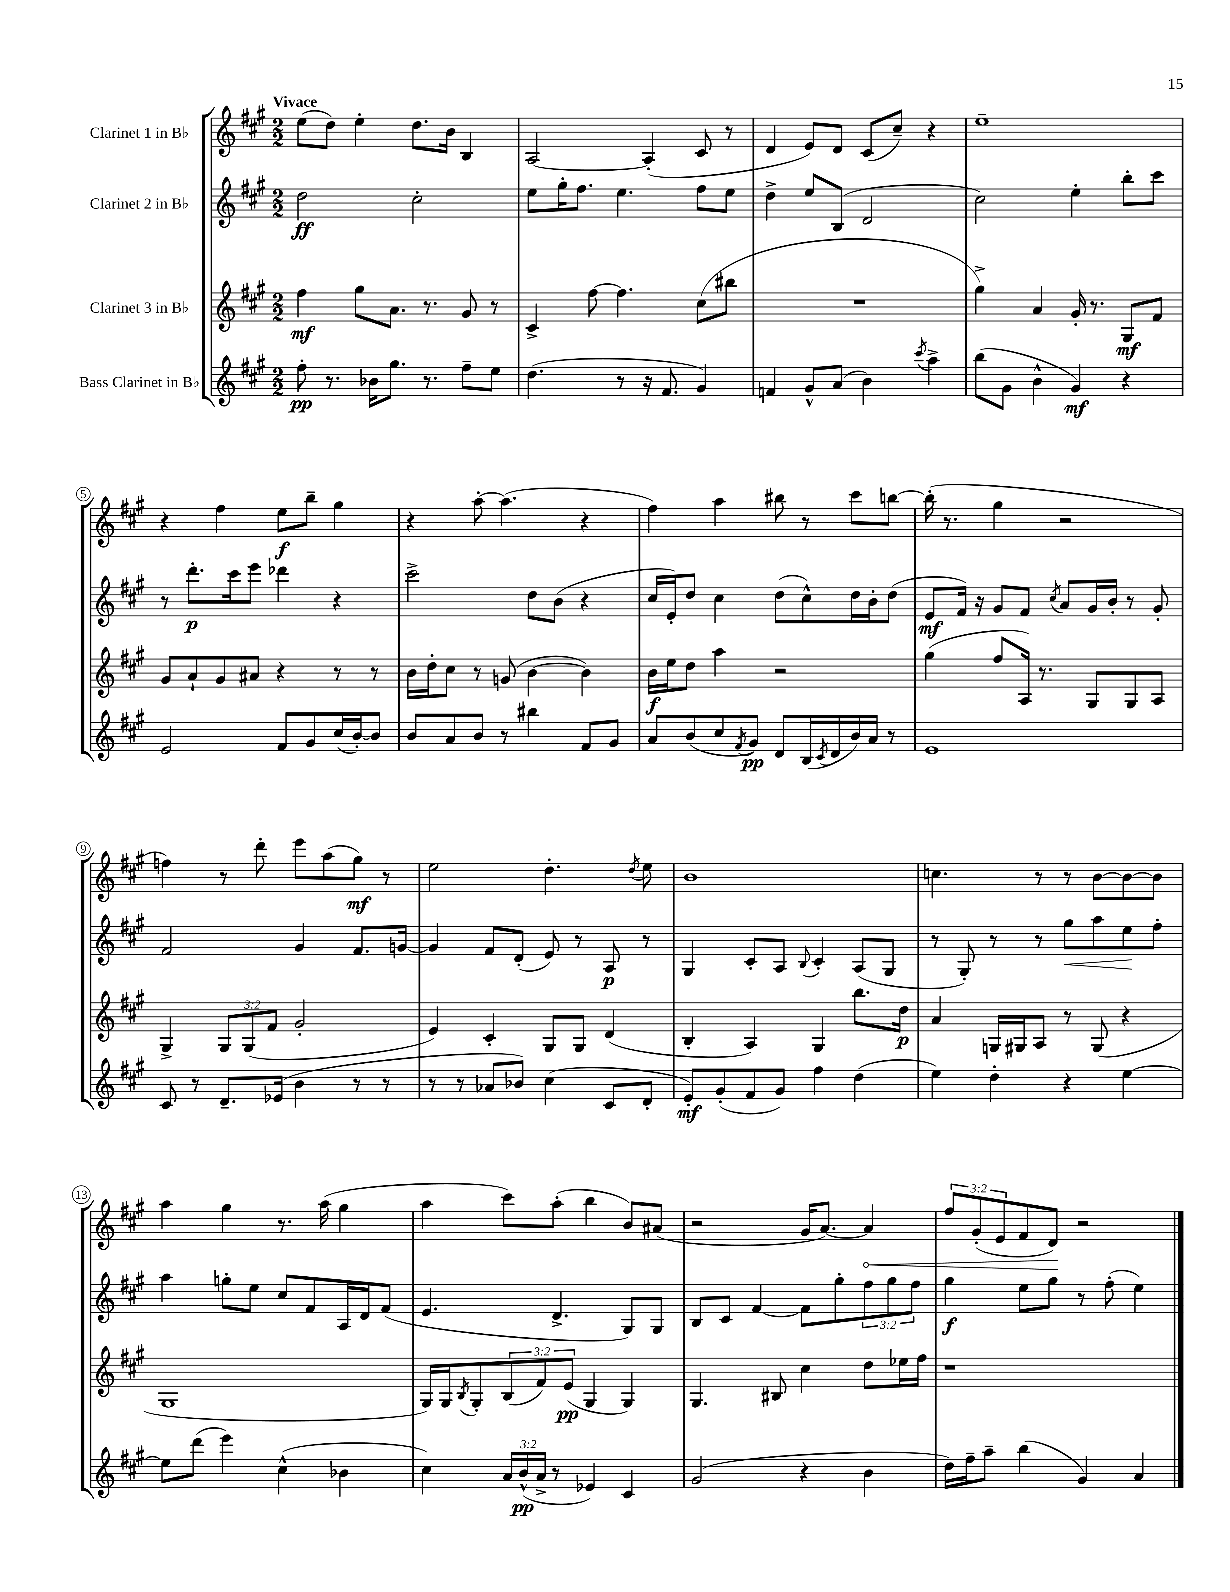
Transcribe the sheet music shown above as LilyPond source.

<<
\new StaffGroup <<
\new Staff = "s0" \with { instrumentName = "Clarinet 1 in Bb" } {
    \clef treble \key a \major \numericTimeSignature \time 2/2 \override Staff.TupletNumber.text = #tuplet-number::calc-fraction-text \tempo "Vivace"
    e''8( d''8) e''4-. d''8. b'16 b4 |
    a2~ a4-.( cis'8 r8 |
    d'4 e'8) d'8 cis'8( cis''8--) r4 |
    e''1-- |
    r4 fis''4 e''8\f b''8-- gis''4 |
    r4 a''8~-. a''4.( r4 |
    fis''4) a''4 bis''8 r8 cis'''8 b''8~ |
    b''16-.( r8. gis''4 r2 |
    f''4) r8 d'''8-. e'''8 a''8( gis''8\mf) r8 |
    e''2 d''4.-. \acciaccatura { d''8 } e''8 |
    b'1 |
    c''4. r8 r8 b'8~ b'8~ b'8 |
    a''4 gis''4 r8. a''16( gis''4 |
    a''4 cis'''8) a''8-.( b''4 b'8) ais'8( |
    r2 gis'16 a'8.~) \once \override Hairpin.circled-tip = ##t a'4\< |
    \tuplet 3/2 { fis''8 gis'8-.( e'8 } fis'8 d'8\!) r2 \bar "|." |
}
\new Staff = "s1" \with { instrumentName = "Clarinet 2 in Bb" } {
    \clef treble \key a \major \numericTimeSignature \time 2/2 \override Staff.TupletNumber.text = #tuplet-number::calc-fraction-text
    d''2\ff cis''2-. |
    e''8 gis''16-. fis''8. e''4. fis''8 e''8 |
    d''4-> e''8 b8( d'2 |
    cis''2) e''4-. b''8-. cis'''8 |
    r8 d'''8.-.\p cis'''16 e'''8 des'''4 r4 |
    cis'''2-> d''8 b'8( r4 |
    cis''16 e'16-.) d''8 cis''4 d''8( cis''8-^) d''16 b'16-. d''8( |
    e'8\mf fis'16) r16 gis'8 fis'8 \acciaccatura { cis''8 } a'8 gis'16 b'16-. r8 gis'8-. |
    fis'2 gis'4 fis'8. g'16~ |
    g'4 fis'8 d'8-.( e'8) r8 a8\p r8 |
    gis4 cis'8-. a8 \appoggiatura { b8 } cis'4-. a8( gis8 |
    r8 gis8-.) r8 r8 gis''8\< a''8 e''8\! fis''8-. |
    a''4 g''8-. e''8 cis''8 fis'8 a16 d'16 fis'8( |
    e'4. d'4.-> gis8) gis8 |
    b8 cis'8 fis'4~ fis'8 gis''8-. \tuplet 3/2 { fis''8 gis''8 fis''8 } |
    gis''4\f e''8 gis''8 r8 fis''8-.( e''4) \bar "|." |
}
\new Staff = "s2" \with { instrumentName = "Clarinet 3 in Bb" } {
    \clef treble \key a \major \numericTimeSignature \time 2/2 \override Staff.TupletNumber.text = #tuplet-number::calc-fraction-text
    fis''4\mf gis''8 a'8. r8. gis'8 r8 |
    cis'4-> fis''8~ fis''4. cis''8( bis''8 |
    R1 |
    gis''4->) a'4 gis'16-. r8. gis8\mf fis'8 |
    gis'8 a'8-! gis'8 ais'8 r4 r8 r8 |
    b'16 d''16-. cis''8 r8 g'8( b'4~ b'4) |
    b'16\f e''16 d''8 a''4 r2 |
    gis''4( fis''8 a16) r8. gis8 gis8 a8 |
    gis4-> \tuplet 3/2 { gis8 gis8( fis'8 } gis'2-. |
    e'4) cis'4-. gis8 gis8 d'4( |
    b4-. a4) gis4 b''8. d''16\p |
    a'4 g16 gis16 a8 r8 gis8( r4 |
    gis1 |
    gis16) gis16 \acciaccatura { b8 } gis8-. \tuplet 3/2 { b8( fis'8) e'8\pp( } gis4 gis4) |
    gis4. bis8 cis''4 d''8 ees''16 fis''16 |
    r1 \bar "|." |
}
\new Staff = "s3" \with { instrumentName = "Bass Clarinet in Bb" } {
    \clef treble \key a \major \numericTimeSignature \time 2/2 \override Staff.TupletNumber.text = #tuplet-number::calc-fraction-text
    fis''8-.\pp r8. bes'16 gis''8. r8. fis''8-- e''8 |
    d''4.( r8 r16 fis'8. gis'4) |
    f'4 gis'8-^ a'8( b'4) \acciaccatura { cis'''8 } a''4-> |
    b''8( gis'8 b'4-^ gis'4\mf) r4 |
    e'2 fis'8 gis'8 cis''16( b'16~-.) b'8 |
    b'8 a'8 b'8 r8 bis''4 fis'8 gis'8 |
    a'8 b'8( cis''8 \acciaccatura { fis'8 } gis'8\pp) d'8 b16( \acciaccatura { cis'8 } d'16 b'16) a'16 r8 |
    e'1 |
    cis'8 r8 d'8.-- ees'16( b'4 r8 r8 |
    r8 r8 aes'8 bes'8) cis''4( cis'8 d'8-. |
    e'8-.\mf) gis'8-.( fis'8 gis'8) fis''4 d''4( |
    e''4) d''4-. r4 e''4~ |
    e''8 d'''8( e'''4) cis''4-^( bes'4 |
    cis''4) \tuplet 3/2 { a'16 b'16-^\pp( a'16-> } r8 ees'4) cis'4 |
    gis'2( r4 b'4 |
    d''16) fis''16-- a''8-- b''4( gis'4) a'4 \bar "|." |
}
>>
>>
\layout { \context { \Score \override BarNumber.stencil = #(make-stencil-circler 0.1 0.3 ly:text-interface::print) } }
